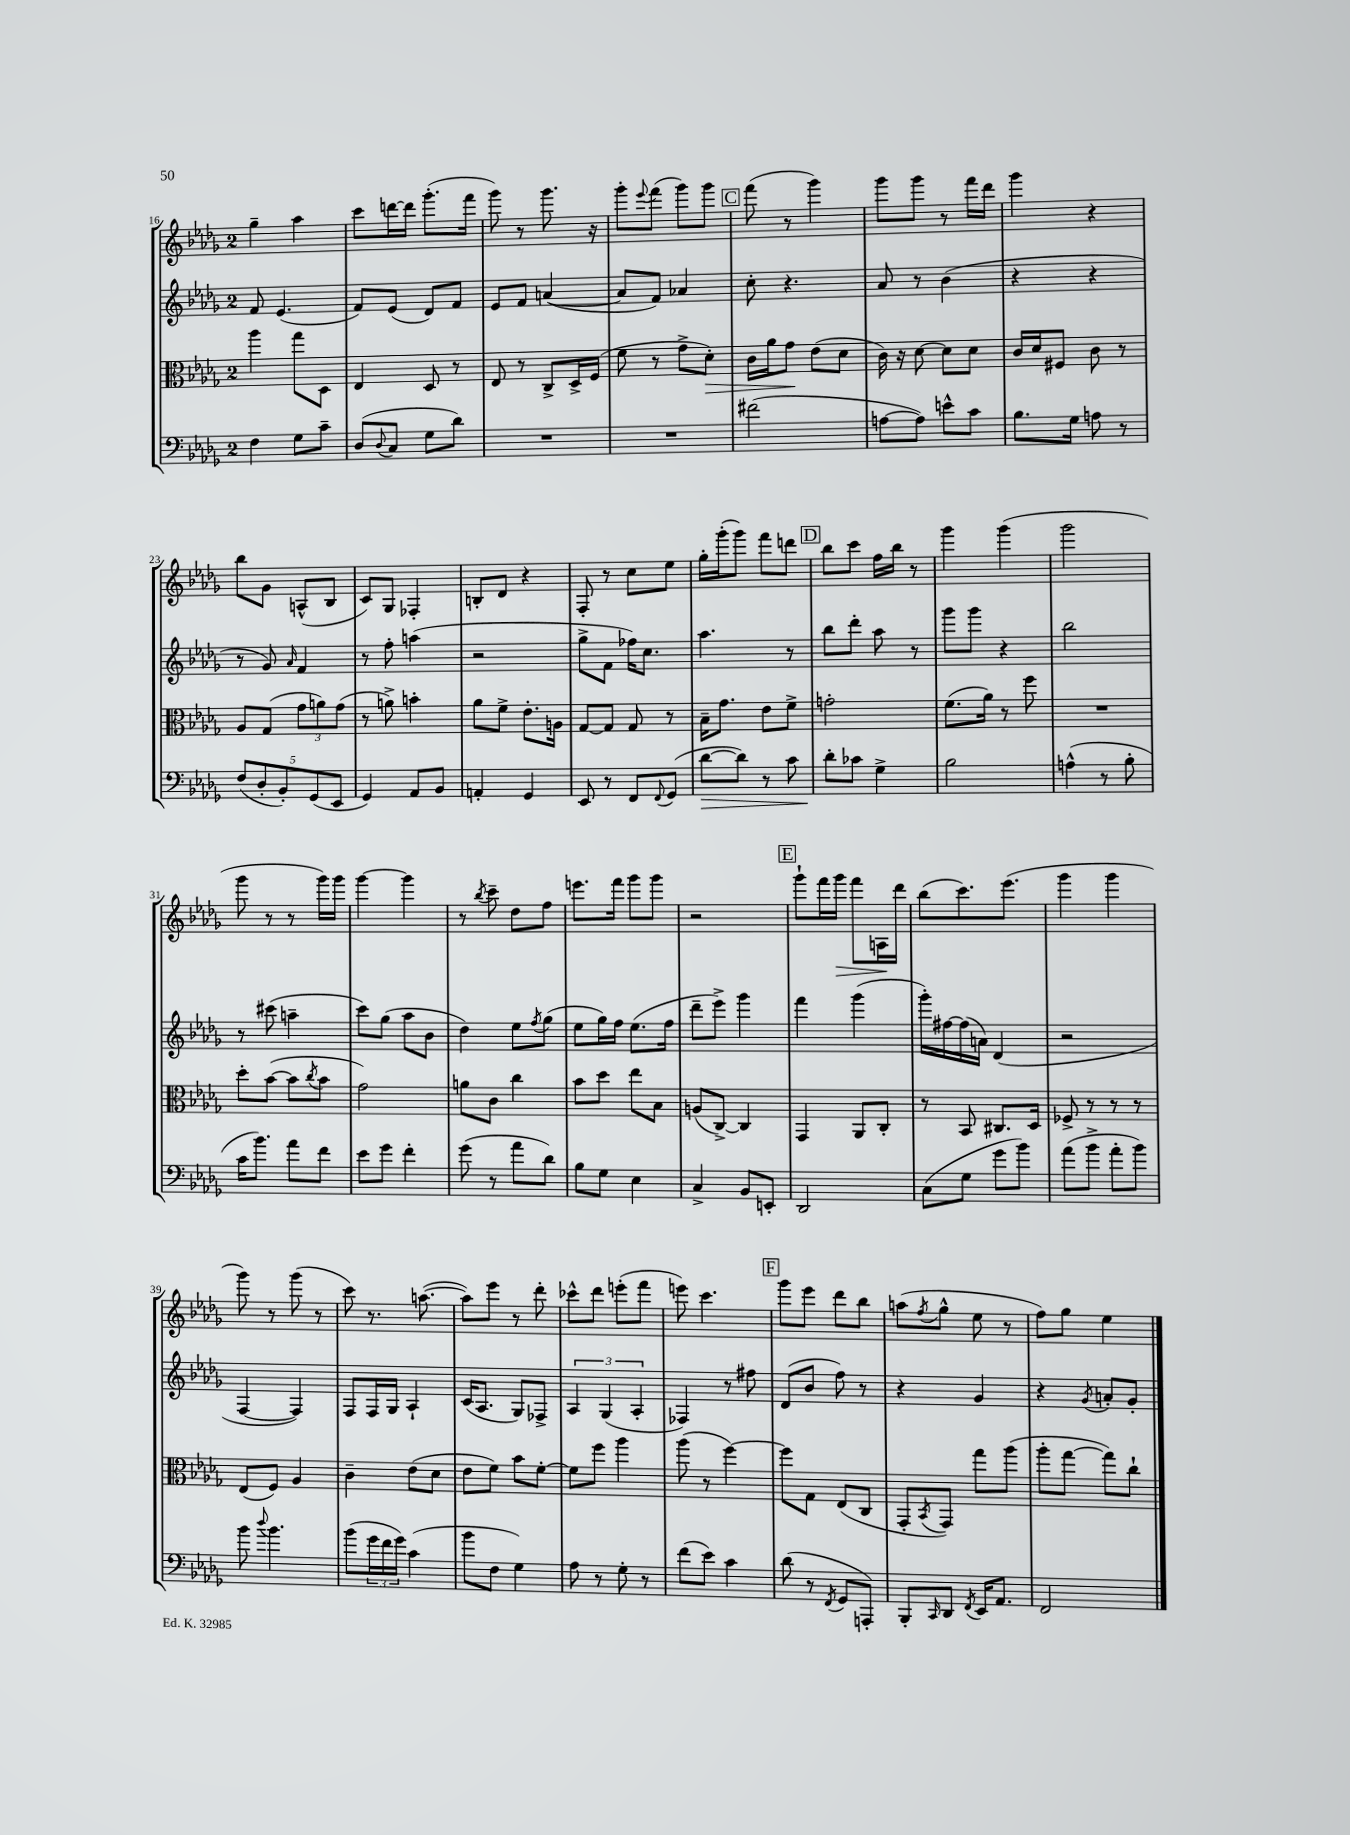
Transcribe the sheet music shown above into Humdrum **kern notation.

**kern	**kern	**kern	**kern
*staff4	*staff3	*staff2	*staff1
*clefF4	*clefC3	*clefG2	*clefG2
*k[b-e-a-d-g-]	*k[b-e-a-d-g-]	*k[b-e-a-d-g-]	*k[b-e-a-d-g-]
*M2/4	*M2/4	*M2/4	*M2/4
4F	4aa-	8f	4gg-~
.	.	(4.e-	.
8G-	8gg-	.	4aa-
8c~	8D-	.	.
=	=	=	=
(8D-	4E-	8f)	8ccc
8qqD-	.	.	.
8C	.	(8e-	[16ddd
.	.	.	16ddd]
8G-	8D-	8d-)	(8.ggg-'
8d-)	8r	8f	.
.	.	.	16fff
=	=	=	=
2r	8E-	8e-	8ggg-)
.	8r	8f	8r
.	8C^	([4a	8.ggg-
.	16D-^	.	.
.	(16F	.	16r
=	=	=	=
2r	8f	8a]	8ggg-'
.	.	.	8qqeee-
.	8r	8f)	(8fff
.	8g-^	4a-	8ggg-)
.	8d-')	.	8ggg-
=	=	=	=
(2f#	16c	8cc'	(8fff
.	16a-	.	.
.	8g-	4.r	8r
.	(8e-	.	4ggg-)
.	8d-	.	.
=	=	=	=
[8A	16c)	8a-	8ggg-
.	16r	.	.
8A])	[8d-	8r	8ggg-
8e^^	8d-]	(4b-	8r
8c	8d-	.	16fff
.	.	.	16ddd-
=	=	=	=
8.B-	16c	4r	4ggg-
.	16d-	.	.
.	8F#	.	.
16G-	.	.	.
8A	8c	4r	4r
8r	8r	.	.
=	=	=	=
(10F	8A-	8r	8bb-
10D-'	.	.	.
.	(8G-	8g-)	8g-
10BB-')	.	.	.
.	.	16qqa-	.
.	12g-	4f	(8A^^
(10GG-	.	.	.
.	12a)	.	.
.	.	.	8B-
10EE-	.	.	.
.	(12g-	.	.
=	=	=	=
4GG-)	8r	8r	8c)
.	8a^)	8ff'	8G-
8AA-	4b'	(4aa	4F-'
8BB-	.	.	.
=	=	=	=
4AA'	8a-	2r	8B'
.	8f^	.	8d-
4GG-	8.e-'	.	4r
.	16A	.	.
=	=	=	=
8EE-	[8G-	8gg-^	8F'
8r	8G-]	8f	8r
8FF	8G-	16ff-)	8cc
.	.	8.cc	.
8qqFF	.	.	.
(8GG-	8r	.	8ee-
=	=	=	=
[8d-	16B-~	4.aa-	16gg-'
.	8.g-	.	(16ggg-'
8d-])	.	.	8ggg-)
8r	8e-	.	8fff
8c	8f^	8r	8ddd
=	=	=	=
8d-'	2g'	8bb-	8bb-
8c-	.	8ddd-'	8ccc
4G-^	.	8aa-	16ff
.	.	.	16bb-
.	.	8r	8r
=	=	=	=
2B-	(8.f	8ggg-	4ggg-
.	.	8ggg-	.
.	16a-)	.	.
.	8r	4r	(4ggg-
.	8ff	.	.
=	=	=	=
(4A^^	2r	2bb-	2ggg-
8r	.	.	.
8B-'	.	.	.
=	=	=	=
16c	8dd-'	8r	8ggg-
8.b-)	.	.	.
.	([8b-	(8ccc#	8r
8a-	8b-]	4aa~	8r
.	8qcc	.	.
8f	8b-	.	16ggg-)
.	.	.	16ggg-
=	=	=	=
8e-	2g-)	8ccc)	[4ggg-
8g-	.	(8gg-	.
4f'	.	8aa-	4ggg-]
.	.	8b-	.
=	=	=	=
(8g-	8a	4dd-)	8r
.	.	.	8qbb-
8r	8c	.	8ccc~
8a-	4cc	8ee-	8dd-
.	.	8qff	.
8d-)	.	(8gg-	8ff
=	=	=	=
8B-	8b-	8ee-	8.eee
8G-	8dd-	16gg-)	.
.	.	16ff	16fff
4E-	8ee-	(8.ee-	8ggg-
.	8B-	.	8ggg-
.	.	16ff	.
=	=	=	=
4C^	(8A	8ddd-~	2r
.	[8C^)	8eee-^)	.
8BB-	4C]	4ggg-	.
8EE'	.	.	.
=	=	=	=
2DD-	4GG-	4fff	8ggg-`
.	.	.	16fff
.	.	.	16ggg-
.	8AA-	(4ggg-	8fff
.	8C'	.	16A
.	.	.	16ddd-
=	=	=	=
(8C	8r	16ggg-')	(8bb-
.	.	[16ff#	.
8G-	8BB-	(16ff#]	8.ccc)
.	.	16a)	.
8g-	8.C#	(4d-	.
.	.	.	(8.eee-
8b-)	.	.	.
.	16D-	.	.
=	=	=	=
(8a-	8F-^	2r	4ggg-
8b-^	8r	.	.
8a-'	8r	.	4ggg-
8b-)	8r	.	.
=	=	=	=
8b-	(8E-	[4F	8ggg-)
8qqdd-	.	.	.
4.b-	8F)	.	8r
.	4A-	4F])	(8ggg-
.	.	.	8r
=	=	=	=
(8b-	4c~	8F	8ccc)
24g-	.	16F	8.r
24f	.	.	.
.	.	16G-	.
24g-)	.	.	.
(4c	(8e-	4A-`	.
.	.	.	([8.aa
.	8d-	.	.
=	=	=	=
8b-	8e-	(16c	8aa])
.	.	8.A-	.
8F	8f)	.	8eee-
4G-)	8b-	8G-)	8r
.	[8f'	8F-^	8ddd-'
=	=	=	=
8A-	8f]	6A-	8ccc-^^
8r	8ff	.	8ddd-
.	.	(6G-	.
8G-'	4aa-	.	(8eee'
.	.	6A-'	.
8r	.	.	8fff
=	=	=	=
(8f	(8aa-	4F-)	8eee)
8e-)	8r	.	4.ccc
4c	[4ff)	8r	.
.	.	8ff#	.
=	=	=	=
(8d-	8ff]	(8d-	8ggg-
8r	8G-	8b-	8eee-
8qFF	.	.	.
8GG-	(8E-	8ff)	8ddd-
8AAA')	8C	8r	8bb-
=	=	=	=
8BBB-'	8GG-'	4r	(8aa
16qqCC	8qBB-	.	8qff
8DD-	8GG-)	.	8gg-^^
8qFF	.	.	.
16EE-	8gg-	4g-	8ee-
8.AA-	.	.	.
.	(8aa-	.	8r
=	=	=	=
2FF	8aa-'	4r	8ff)
.	[8gg-	.	8gg-
.	.	8qg-	.
.	8gg-])	8a'	4ee-
.	8cc`	8g-'	.
==	==	==	==
*-	*-	*-	*-
